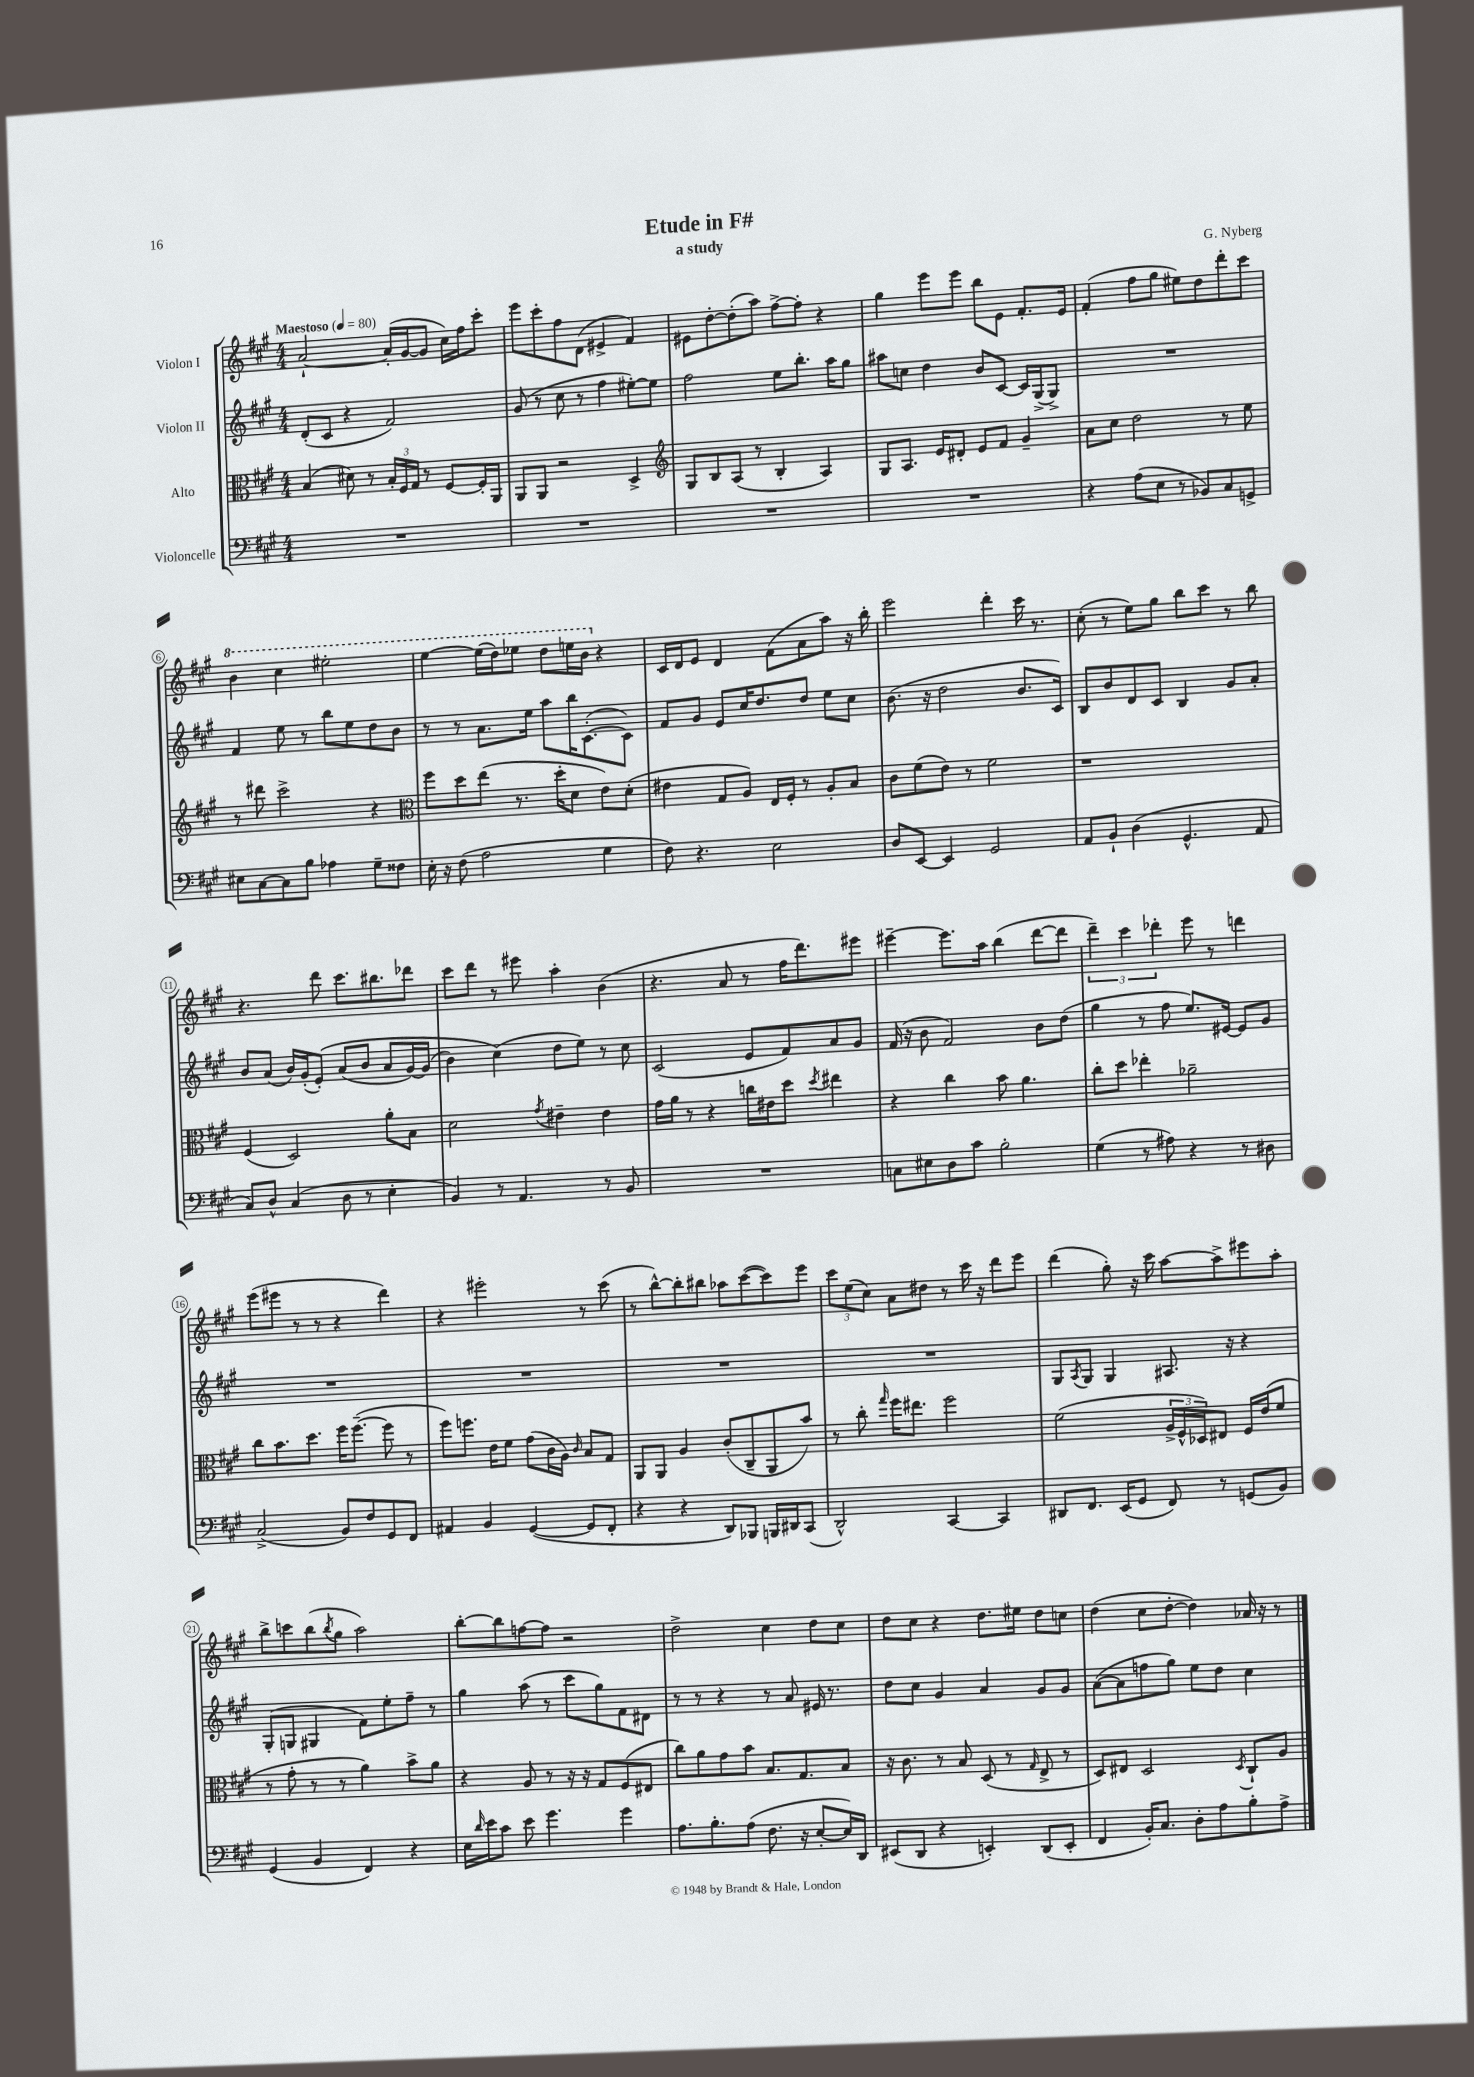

**kern	**kern	**kern	**kern
*part4	*part3	*part2	*part1
*staff4	*staff3	*staff2	*staff1
*I"Violoncelle	*I"Alto	*I"Violon II	*I"Violon I
*clefF4	*clefC3	*clefG2	*clefG2
*k[f#c#g#]	*k[f#c#g#]	*k[f#c#g#]	*k[f#c#g#]
*M4/4	*M4/4	*M4/4	*M4/4
*MM80	*MM80	*MM80	*MM80
=1	=1	=1	=1
!	!	!	!LO:TX:a:B:t=Maestoso
1r	(4B/	(8d'/L	[2a`/
.	.	8c#/J	.
.	8d#X\)	4r	.
.	8r	.	.
.	24B'/LL	2f#/)	(16a'/LL]
.	24F#/	.	.
.	.	.	[16g#/J
.	24G#/JJ	.	.
.	8r	.	8g#/J]
.	[8F#/L	.	16cc#\LL)
.	.	.	16ff#\J
.	16F#'/L]	.	8ccc#'\J
.	16AA/JJ	.	.
=2	=2	=2	=2
1r	8AA/L	(8g#/	8eee\L
.	8AA/J	8r	8ccc#'\
.	2r	8cc#\	8ff#\
.	.	8r	(8d\J
.	.	4ff#\	4e#X^/
.	4D^/	[8ee#X'\L)	4f#/)
.	.	8ee#\J]	.
=3	=3	=3	=3
*	*clefG2	*	*
1r	8G#/L	2ff#\	8e#X\L
.	8B/	.	[8dd'\
.	(8A/J	.	(8dd'\]
.	8r	.	8aa\J)
.	4B'/	8ee\L	[8ff#^\L
.	.	8.bb'\J	8ff#'\J]
.	4A/)	.	4r
.	.	16aa\KL	.
.	.	8gg#\J	.
=4	=4	=4	=4
1r	8G#/L	8aa#X\L	4gg#\
.	8.A/J	8ccn\J	.
.	.	4dd\	8eee\L
.	16e/KL	.	.
.	8d#X'/J	.	8eee\J
.	8e/L	8b/L	8bb\L
.	8f#/J	[8c#/J	8e\J
.	4g#~/	16c#/LL]	8.f#'/L
.	.	(16G#^/J	.
.	.	8G#^/J)	.
.	.	.	16e/Jk
=5	=5	=5	=5
4r	8a\L	1r	(4f#'/
.	8cc#\J	.	.
(8A\L	2dd\	.	8ff#\L
8E\J	.	.	8gg#\J
8r	.	.	8ee#X\L)
8BB-X/L)	.	.	8dd\
8C#/	8r	.	8ddd'\
8GGn^/J	8ee\	.	8ccc#\J
!!LO:LB:g=z
=6	=6	=6	=6
*	*	*	*8va
8E#X\L	8r	4f#/	4bb\
[8C#\	8ddd#X\	.	.
8C#\]	2ccc#^\	8ee\	4ccc#\
8B\J	.	8r	.
4A-X\	.	8bb\L	2eee#X'\
.	.	8ee\	.
8G#~\L	4r	8dd\	.
8F##X\J	.	8b\J	.
=7	=7	=7	=7
*	*clefC3	*	*
16E'\	8ff#\L	8r	[4eee\
16r	.	.	.
(8F#\	8dd\	8r	.
2A\	(8ee\J	8.a\L	(16eee\LL]
.	.	.	16ddd\J)
.	8.r	.	8eee-X\J
.	.	16ee\Jk	.
.	.	8aa\L	8ddd\L
.	16dd'\KL	.	.
.	8d\J	16bb\K	16eeen\L
.	.	([8.c#'\	16bb\JJ
*	*	*	*X8va
4G#\	8e\L)	.	4r
.	(8d'\J	8c#\J])	.
=8	=8	=8	=8
8F#\)	4e#X\	8f#/L	16c#/LL
.	.	.	16d/J
4.r	.	8g#/J	8e/J
.	8G#/L	8e/L	4d/
.	8A/J)	16cc#/K	.
.	.	8.dd/	.
2E\	16E/LL	.	(8f#\L
.	16F#'/JJ	.	.
.	8r	8dd/J	8a\
.	8A'/L	8ee\L	8aa\J)
.	8B/J	8cc#\J	16r
.	.	.	16bb'\
=9	=9	=9	=9
8D/L	8c#\L	(8.b\	2eee\
[8EE/J	(8f#\	.	.
.	.	16r	.
4EE/]	8e\J)	2dd\	.
.	8r	.	.
2GG#/	2f#\	.	4ddd'\
.	.	8.b/L	16ccc#\
.	.	.	8.r
.	.	16c#/Jk)	.
=10	=10	=10	=10
8AA/L	1r	8B/L	(8cc#'\
8BB`/J	.	8b/	8r
(4D\	.	8d/	8ee\L)
.	.	8c#/J	8gg#\J
4.GG#^^/	.	4B/	8bb\L
.	.	.	8ccc#\J
.	.	8g#/L	8r
8AA/	.	8a'/J	8bb\
!!LO:LB:g=z
=11	=11	=11	=11
8C#/L)	(4F#/	8b/L	4.r
8D^^/J	.	(8a/J	.
(4C#/	2D/)	16b/LL)	.
.	.	(16g#'/J	.
.	.	(8e'/J)	8ddd\
8D\	.	(8a/L	8.ccc#\L
8r	.	8b/J	.
.	.	.	8.bb#X\
4E'\	8a'\L	8a/L	.
.	8B\J	[16g#/L)	8ddd-X\J
.	.	(16g#/JJ]	.
=12	=12	=12	=12
4BB/)	2d\	4b\)	8ccc#\L
.	.	.	8ddd\J
8r	.	(4cc#\)	8r
4.AA/	.	.	8eee#X\
.	8qg#/	.	.
.	4e#X~\	8dd\L	4aa'\
.	.	8ee\J)	.
8r	4e#\	8r	(4b\
8BB/	.	8cc#\	.
=13	=13	=13	=13
1r	16g#\LL	(2c#/	4.r
.	16a\JJ	.	.
.	8r	.	.
.	4r	.	.
.	.	.	8a/
.	16ccn\LL	8e/L	8r
.	16e#X\J	.	.
.	8dd\J	8f#/)	16ff#\KL
.	.	.	8.ddd\)
.	8qdd/	.	.
.	4ee#X\	8a/	.
.	.	8g#/J	8eee#X\J
=14	=14	=14	=14
8Cn\L	4r	(16f#/	[4eee#X~\
.	.	16r	.
8E#X\	.	8b\	.
8D\	4cc#\	2f#/)	8.eee#\L]
8c#\J	.	.	.
.	.	.	16aa\Jk
2B'\	8b\	.	(4bb\
.	4.a\	.	.
.	.	8b\L	[8ddd\L
.	.	(8dd\J	8ddd\J]
=15	=15	=15	=15
(4G#\	8cc#'\L	4gg#\	6ddd~\)
.	8dd\J	.	.
.	.	.	6ccc#\
8r	4ee-X'\	8r	.
.	.	.	6ddd-X'\
8A#X\)	.	8ff#\	.
4r	2a-X~\	8.ee/L)	8eee\
.	.	.	8r
.	.	[16e#X/Jk	.
8r	.	8e#/L]	4dddn\
8D#X\	.	8g#/J	.
!!LO:LB:g=z
=16	=16	=16	=16
(2C#^/	8cc#\L	1r	(8eee\L
.	8.b\	.	8eee#X\J
.	.	.	8r
.	8.dd\J	.	.
.	.	.	8r
8BB/L)	16ff#\KL	.	4r
.	([8.ff#~\J	.	.
8F#/	.	.	.
8GG#/	8ff#\]	.	4ddd\)
8FF#/J	8r	.	.
=17	=17	=17	=17
4AA#X/	8ff#\L)	1r	4r
.	8.ffn\J	.	.
4BB/	.	.	2eee#X'\
.	16e\KL	.	.
.	8f#\J	.	.
([4GG#/	(8g#\L	.	.
.	16c#\L	.	.
.	16A\JJ)	.	.
.	16qqc#/	.	.
8GG#/L]	8B/L	.	8r
8FF#'/J	8G#/J	.	(8ccc#\
=18	=18	=18	=18
4r	8AA/L	1r	8r
.	8AA/J	.	[8bb^^\L)
4r	4A/	.	8bb'\]
.	.	.	8bb#X\J
8DD/L)	(8c#'/L	.	8aa-X\L
8BBB-X/J	8C#~/	.	([8ccc#\
16BBBn/LL	8AA/	.	8ccc#\])
16DD#X/J	.	.	.
(8CC#/J	8b/J)	.	8eee\J
=19	=19	=19	=19
2DD^^/)	8r	1r	12ccc#\L
.	.	.	(12ee\
.	8cc#'\	.	.
.	.	.	12cc#\J)
.	16qqgg#/	.	.
.	16ff#\KL	.	8a\L
.	8.ee#X\J	.	.
.	.	.	8dd#X\J
[4CC#/	2ff#\	.	8r
.	.	.	16ccc#\
.	.	.	16r
4CC#/]	.	.	8ddd\L
.	.	.	8eee\J
=20	=20	=20	=20
8DD#X/L	(2f#\	8G#/L	(4ddd\
.	.	8qA/	.
8.FF#/J	.	8G#/J	.
.	.	4G#/	8gg#'\)
(16EE/KL	.	.	.
8GG#/J	.	.	16r
.	.	.	16ccc#\
8FF#/)	24A^/LL	8.A#X/	[8aa\L
.	24F#^^/	.	.
.	24D-X/J)	.	.
8r	8E#X/J	.	8aa^\]
.	.	16r	.
(8GGn/L	16F#/LL	4r	8eee#X\
.	(16e/J	.	.
8BB/J)	8f#/J	.	8aa'\J
!!LO:LB:g=z
=21	=21	=21	=21
(4GG#/	8r	(8G#'/L	8bb^\L
.	8g#'\	8Gn/J	8cccn\
4BB/	8r	4G#X/	(8bb\
.	.	.	8qbb/
.	8r	.	8gg#\J
4FF#/)	4a\)	8f#\L)	2aa\)
.	.	8ee'\	.
4r	8b^\L	8ff#~\J	.
.	8a\J	8r	.
=22	=22	=22	=22
16E\LL	4r	4gg#\	[8bb'\L
16qqd/	.	.	.
16e\J	.	.	.
8c#\J	.	.	8bb\]
8e\	8A/	(8aa\	[8ffn\
4.g#\	8r	8r	8ff\J]
.	16r	8ccc#\L	2r
.	16r	.	.
.	8G#/L	8gg#\)	.
4g#\	(8F#/	8f#\	.
.	8E#X/J	8d#X\J	.
=23	=23	=23	=23
8.A\L	8cc#\L)	8r	2dd^\
.	8a\	8r	.
8.B'\	.	.	.
.	8g#\	4r	.
(8A\J	8b\J	.	.
8.F#\	8.B/L	8r	4cc#\
.	.	8a/	.
16r	8.G#/	.	.
[8E'/L	.	16e#X/	8dd\L
.	.	8.r	.
16E/L])	8B/J	.	8cc#\J
16DD/JJ	.	.	.
=24	=24	=24	=24
(8EE#X/L	16r	8dd\L	8dd\L
.	8.c#\	.	.
8DD/J	.	8cc#\J	8cc#\J
4r	8r	4g#/	4r
.	8B/	.	.
4EEn'/)	(8D/	4a/	8.dd\L
.	8r	.	.
.	.	.	16ee#X\Jk
.	16qqG#/	.	.
(8DD/L	8E^/	8g#/L	8dd\L
8EE'/J	8r	8g#/J	8ccn\J
=25	=25	=25	=25
4FF#/	8D/L)	([8a\L	(4dd\
.	8E#X/J	8a\]	.
16BB'/KL)	2D/	8ffn\	8cc#\L
8.C#/J	.	.	.
.	.	8gg#\J)	[8dd'\J
8D'\L	.	8ee\L	4dd\])
8A\	.	8dd\J	.
.	8qD/	.	.
8B'\	8C#`/L	4cc#\	16a-X/
.	.	.	16r
8A^\J	8A/J	.	8r
==	==	==	==
*-	*-	*-	*-
